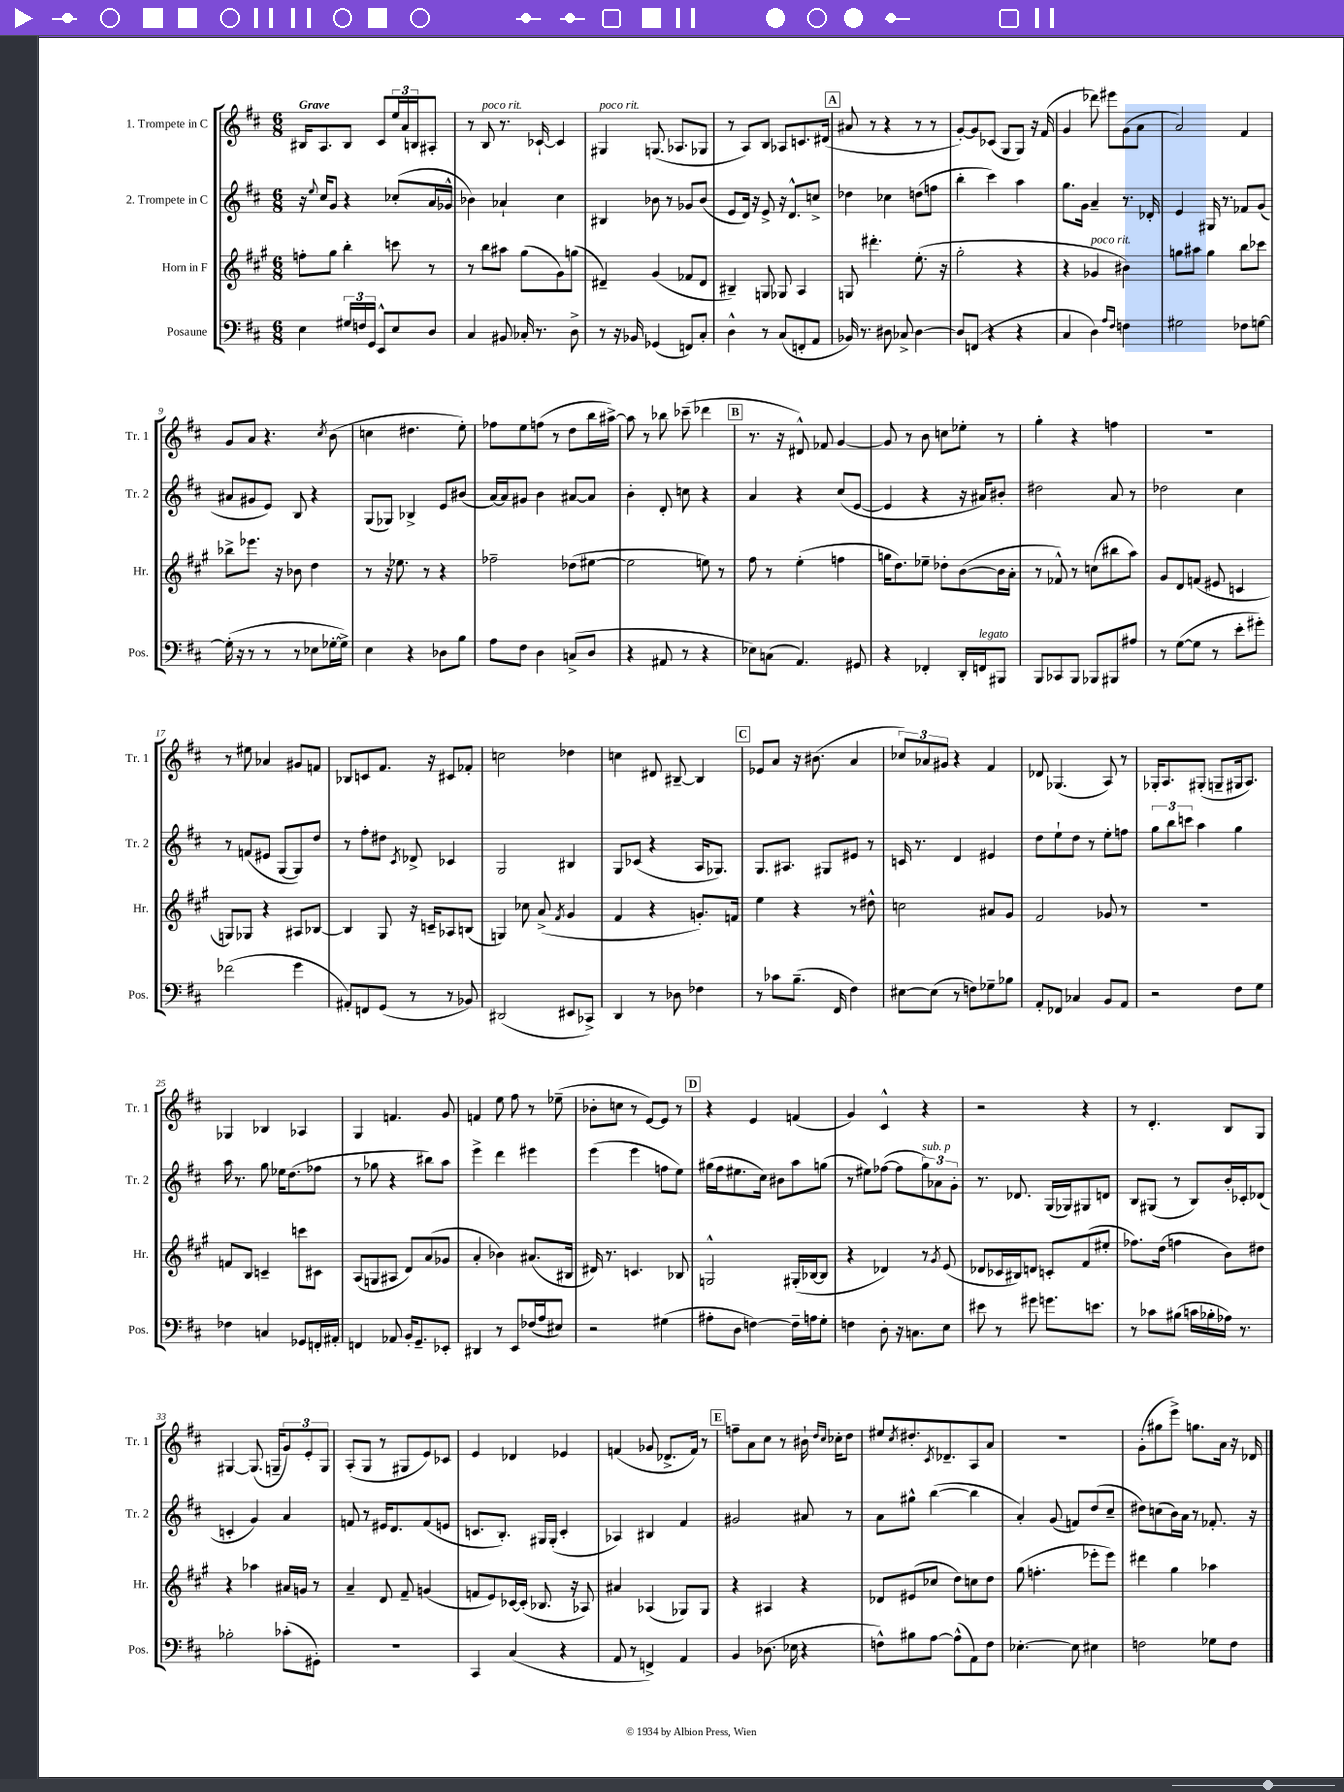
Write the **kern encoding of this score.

**kern	**kern	**kern	**kern
*staff4	*staff3	*staff2	*staff1
*clefF4	*clefG2	*clefG2	*clefG2
*k[f#c#]	*k[f#c#g#]	*k[f#c#]	*k[f#c#]
*M6/8	*M6/8	*M6/8	*M6/8
4E	8ff'	16r	16B#
.	.	8qqee	.
.	.	16cc#	8.A
.	8gg#	8g	.
24G#	4bb'	4r	8B#
24F	.	.	.
24GG	.	.	.
8EE^^	.	.	8c#
8E	8ccc	(8cc-'	24ee
.	.	.	24a
.	.	.	24B
8D	8r	16a	8A#'
.	.	16g-^^	.
=	=	=	=
4C#	8r	4b-)	8r
.	8bb	.	8B
8BB#	8aa#	4a-`	8.r
16C-'	(8gg#	.	.
8.r	.	.	[16c-`
.	8g#)	4cc#	4c-]
8D^	(8gg	.	.
=	=	=	=
8r	4d#~)	4B#	4G#
16r	.	.	.
16BB-	.	.	.
(4GG-	(4g#	8b-	(8.G
.	.	8r	.
.	.	.	8.A-
8FF)	8f-	8g-	.
8C#'	8d#	(8b-	8G-
=	=	=	=
4D^^	4B#~)	8e	8r
.	.	16d)	8A)
.	.	16r	.
8r	8G	8e^	8B
(8C#	8G-	16r	8A-
.	.	8.d^^	.
8FF'	4A	.	8.c
8AA	.	8cc^	.
.	.	.	(16d#
=	=	=	=
16BB-)	8G	4dd-	8a#
8.r	.	.	.
.	4.ddd#'	.	8r
8D#	.	4cc-	4r
8C-^	.	.	.
[4D#	(8.ee'	(8dd	8r
.	.	8ff	8r
.	16r	.	.
=	=	=	=
8D#]	2gg#'	4bb'	[8g')
(8FF	.	.	8g]
4r	.	4ccc#)	(8c-
.	.	.	8G
4r	4r	4aa	8G)
.	.	.	16r
.	.	.	(16f#
=	=	=	=
4C#	4r	8.gg	4g
.	.	16g	.
4D)	4g-	4a~	8ddd-)
.	.	.	8eee#
16qqA	.	.	.
16qqF#	.	.	.
4F	4b#)	8.r	(8g
.	.	.	8a
.	.	16d-'	.
=	=	=	=
2G#	8gg	4e	2a)
.	8aa#	.	.
.	4gg	16G#	.
.	.	8.r	.
8F-	8bb	8f-	4f#
[8G	8ccc-	(8g	.
=	=	=	=
(16G']	8bb-^	8a#	8g
16r	.	.	.
8r	8.eee-	8g#	8a
8r	.	8e)	4.r
.	16r	.	.
8r	8b-	8B	.
8E-	4dd	4r	.
.	.	.	8qcc#
[16G-'	.	.	(8b
16G-^])	.	.	.
=	=	=	=
4E	8r	(8G	4cc
.	16r	8G-)	.
.	8.ee-	.	.
4r	.	4B-^	4.dd#
.	8r	.	.
8D-	4r	8e	.
8B	.	(8b#	8ee')
=	=	=	=
8A	2ff-~	[16a)	8ff-
.	.	16a]	.
8F#	.	8g#	8ee
4D	.	4b	(8ff
.	.	.	8r
(8C^	(8dd-	[8a#	8dd
8D	[8ee#	8a#]	16bb
.	.	.	[16aa#^)
=	=	=	=
4r	2ee#]	4b'	8aa#]
.	.	.	8r
8AA#	.	8d'	8bb-
8r	.	8cc	(8ccc-~
4r	8ee)	4r	4ddd-
.	8r	.	.
=	=	=	=
8E-)	8ff#	4a	8.r
(8C	8r	.	.
.	.	.	16r
4.AA)	(4ee'	4r	8d#^^)
.	.	.	8f-
.	4ff	(8cc#	[4g
8GG#	.	[8e	.
=	=	=	=
4r	16gg	4e]	8g]
.	8.dd)	.	.
.	.	.	8r
4FF-'	8ee-~	4r	8b
.	8dd-'	.	8cc
16DD'	([8b	16r	8ee-'
16FF	.	16a#)	.
8BBB#	16b]	8b#'	8r
.	16a'	.	.
=	=	=	=
8BBB	8r	2dd#	4gg'
8CC-	8f-^^)	.	.
8BBB	8r	.	4r
8BBB-	(8cc	.	.
8BBB#	8bb#	8a	4ff
8A#	8aa)	8r	.
=	=	=	=
8r	8g#	2dd-	2.r
([8G	8d	.	.
8G]	(8f	.	.
8r	8e#	.	.
8e'	4c	4cc#	.
8g#')	.	.	.
=	=	=	=
(2f-	8G)	8r	8r
.	8G-	(8f	8ee#
.	4r	8e#	4a-
.	.	[8G	.
4g	8A#	8G])	8g#
.	[8B-	8dd	8f
=	=	=	=
8AA#')	4B-]	8r	8B-
8FF	.	8ff#'	8c
(8GG	8G#	8dd#	8.f#
.	.	8qc#	.
8r	16r	8d-^	.
.	16c~	.	16r
8r	8A-	4c-	8c#
8BB-)	(8B	.	8f-'
=	=	=	=
(2DD#	4G)	2G	2cc
.	8cc-	.	.
.	(8a^	.	.
.	8qf#	.	.
8EE#	4g#	4B#	4dd-
8CC-^)	.	.	.
=	=	=	=
4DD	4f#	8G	4cc
.	.	(8c-	.
8r	4r	4r	8d#
8D-	.	.	[8B#~
4F-	8.g')	16A	4B#]
.	.	8.G-)	.
.	16f	.	.
=	=	=	=
8r	4ee	8.G	8e-
8c-	.	.	8a
.	.	8.A#	.
(8.B~	4r	.	16r
.	.	.	(8.b#
.	.	8G#	.
16FF#	.	.	.
4F#)	8r	8e#	4a
.	8dd#^^	8r	.
=	=	=	=
[8E#	2cc	16c	12cc-)
.	.	8.r	.
.	.	.	12a-
(8E#]	.	.	.
.	.	.	12g#
8r	.	4d	4r
8F)	.	.	.
8G-~	8a#	4e#	4f#
8B-	8g#	.	.
=	=	=	=
8AA'	2f#	8dd	8d-
8FF-	.	8ee`	(4.G-
4C-	.	8dd	.
.	.	8r	.
8BB	8g-	8ee'	8A)
8AA	8r	8ff	8r
=	=	=	=
2r	2.r	12gg	16G-'
.	.	.	8.A
.	.	12bb	.
.	.	12ccc	.
.	.	4aa	(8G#'
.	.	.	8G~
8F#	.	4gg	16G#
.	.	.	8.A)
8G	.	.	.
=	=	=	=
4F-	8f	16aa	4G-
.	.	8.r	.
.	8B	.	.
4C	4c~	8gg	4B-
.	.	16ee-	.
.	.	(8.dd	.
8GG-	8ccc	.	4A-
16FF'	8c#	8ff-	.
16AA#'	.	.	.
=	=	=	=
4FF	(8A	8r	4G
.	8G	8gg-	.
8AA-	8A#	4r	4.f
16BB'	8d)	.	.
8.GG~	.	.	.
.	(8a	8bb#)	.
8EE-'	8g-	8aa	8g
=	=	=	=
4DD#	4a'	4eee^	4f
8r	4b-)	4ddd	8ee
8EE	.	.	8ff#
(16F-	(8.a#	4eee#	8r
16A	.	.	.
8E#)	.	.	(8ee-~
.	16B#	.	.
=	=	=	=
2r	16d#)	(4eee	8b-'
.	8.r	.	.
.	.	.	8cc
.	4.c	4eee	8r
.	.	.	[8e)
(4G#	.	8ff	8e]
.	8B-	8ee)	8r
=	=	=	=
8A#'	2G^^	(16gg#	4r
.	.	16ff#	.
8D	.	8.ee#	.
[4F)	.	.	4e
.	.	16cc#)	.
.	.	8b#	.
16F~]	(16G#'	8aa	(4f
16A	[16B-	.	.
8G'	8B-]	(8gg	.
=	=	=	=
4F	4r	8r	4g)
.	.	8ee#)	.
8D'	4d-)	([8ff-	4c#^^
16r	.	8ff-]	.
8.C	.	.	.
.	8r	12gg)	4r
.	.	12a-	.
.	8qg#	.	.
8E	(8e	.	.
.	.	12g'	.
=	=	=	=
8e#	8d-	8.r	2r
8r	16c-	.	.
.	16B#)	8.d-	.
8g#	8d	.	.
8.g	8c'	(16G	.
.	.	16G-)	.
.	(8f#	8G#	4r
8.e	.	.	.
.	8ee#'	8d	.
=	=	=	=
8r	8.ff-)	8B	8r
8c-	.	(8G#	4.d'
.	(16dd	.	.
(8B#	4ff	8r	.
16c	.	8B)	.
16B-'	.	.	.
16A-)	8b)	16b'	8B
8.r	.	16c-'	.
.	8dd#	(8d-	8G
=	=	=	=
2B-'	4r	4c'	[4G#
.	4aa-	4g)	(8.G#]
.	.	.	16G~
(8c-'	16a#	4a	12g)
.	16g	.	.
.	.	.	12e'
8GG#')	8r	.	.
.	.	.	12G
=	=	=	=
2.r	4a~	8f	(8A'
.	.	8r	8G
.	8d	16e#	8r
.	.	8.d	.
.	8f#~	.	8G#
.	(4g	(8f	8e)
.	.	8e	8c-
=	=	=	=
4CC#	8f	8.c	4e
.	8e)	.	.
.	.	8.B')	.
(4C#	[16c-	.	4d-
.	(16c-']	.	.
.	8.B-	16G#	.
.	.	(16G#'	.
4r	.	4c'	4e-
.	16r	.	.
.	8A-)	.	.
=	=	=	=
8AA	4a#	4A-)	(4f
8r	.	.	.
4FF^)	(4A-	4B#	8g-
.	.	.	8.d-^
4AA	8G-)	4f#	.
.	.	.	16f)
.	8G-	.	8r
=	=	=	=
4BB	4r	2g#	8ff~
.	.	.	8a
(8.D-	4A#	.	8cc#
.	.	.	8r
16E-	.	.	.
4r	4r	8a#	16b#`
.	.	.	16qqdd
.	.	.	16qqcc#
.	.	.	16cc-'
.	.	8r	8dd
=	=	=	=
8F^^)	8d-	8a	8ee#
.	.	.	8qcc#
8B#	(8e#	8gg#^^	8.dd#'
[8A	8cc-	([4bb	.
.	.	.	8qc#
.	.	.	8.d-~
(8A^^]	8dd)	.	.
8AA)	8cc	4bb]	8A
8F	8dd	.	8a
=	=	=	=
[4.E-'	(8gg#	4a')	2.r
.	4.ff'	.	.
.	.	(8g	.
8E-]	.	8f)	.
4E#	8eee-'	(8dd	.
.	8eee-)	8cc#~	.
=	=	=	=
2F	4ddd#	8dd#)	(8g'
.	.	(8cc	8gg#
.	4gg#	16b)	8eee^)
.	.	16a	.
.	.	8r	8.gg
8G-	4aa-	8.f-'	.
.	.	.	16a
8F	.	.	16r
.	.	16r	16d-
==	==	==	==
*-	*-	*-	*-
